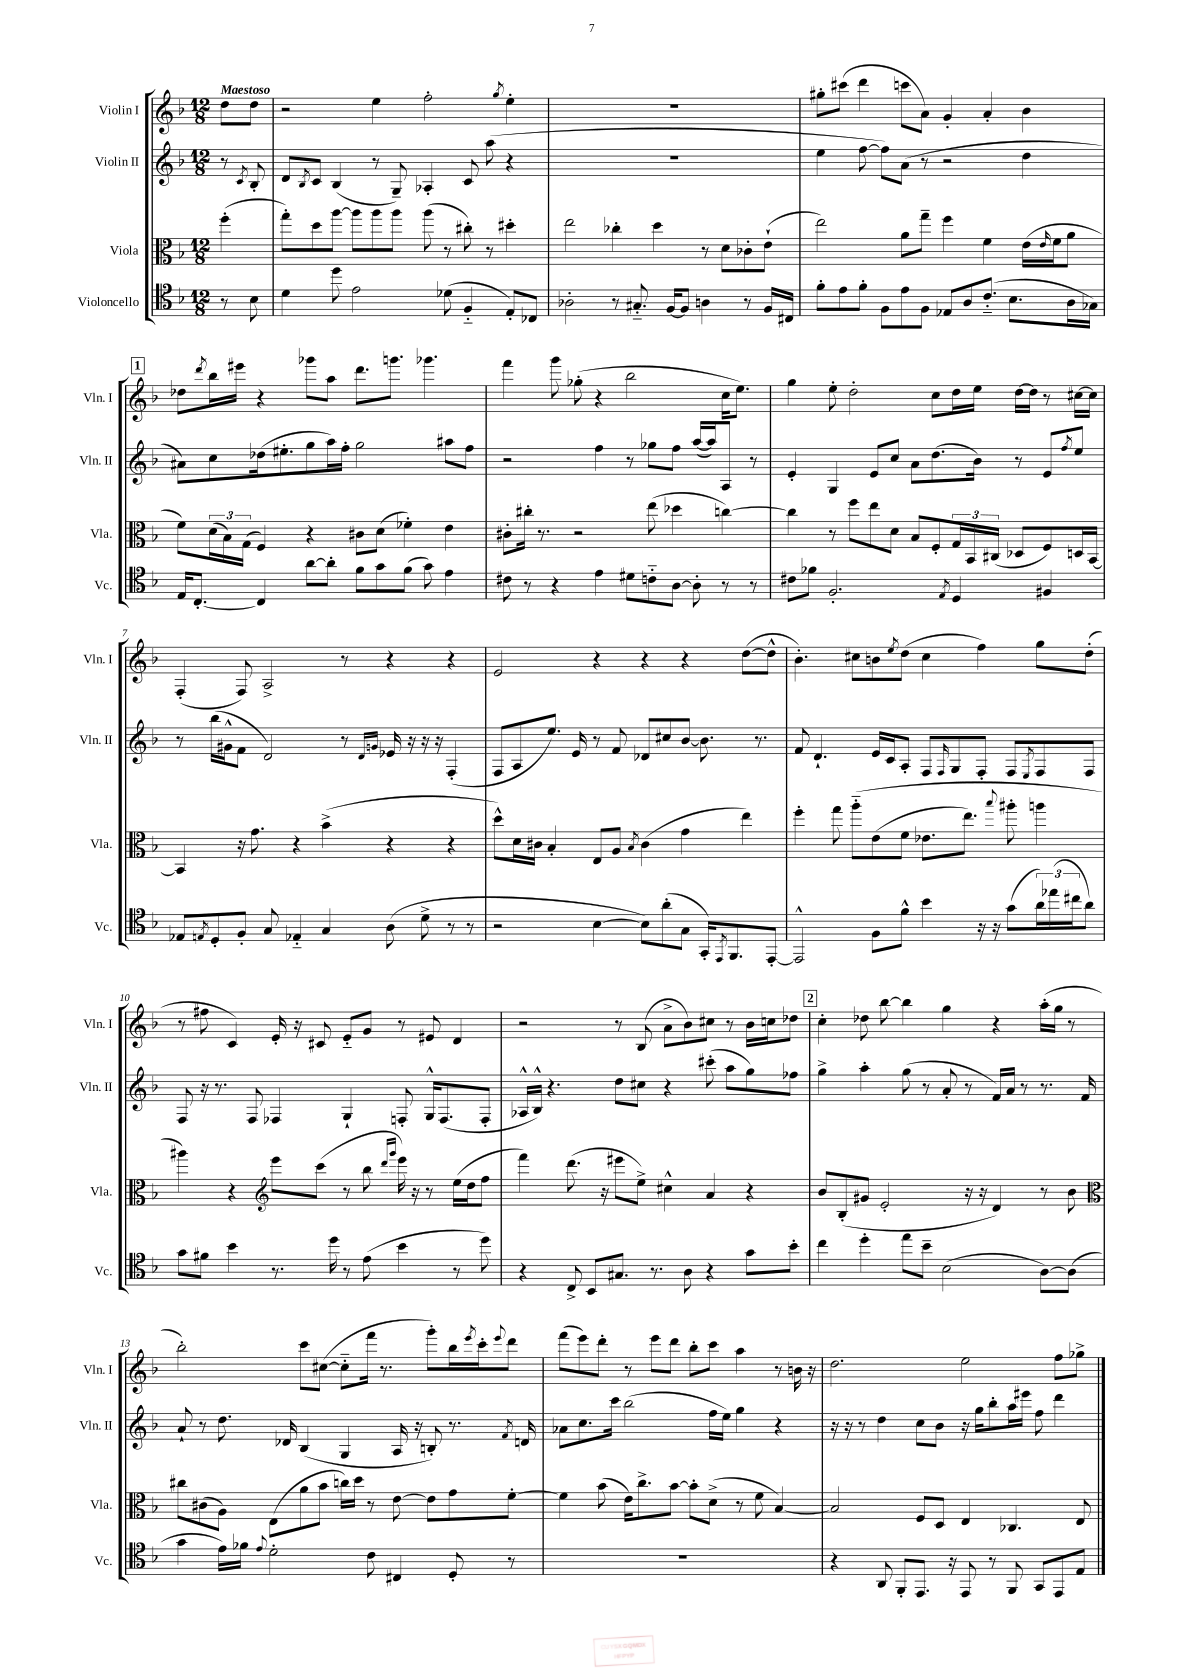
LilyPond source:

<<
\new StaffGroup <<
\new Staff = "s0" \with { instrumentName = "Violin I" shortInstrumentName = "Vln. I" } {
    \clef treble \key f \major \numericTimeSignature \time 12/8 \partial 4 \tempo "Maestoso"
    d''8 d''8 |
    r2 e''4 f''2-. \acciaccatura { g''8 } e''4-. |
    R1. |
    gis''8-. cis'''8( d'''4 c'''8 a'8) g'4-. a'4-. bes'4 |
    \mark \markup { \box "1" } des''8 \acciaccatura { d'''8 } bes''16 eis'''16 r4 ges'''8 a''8 d'''8. g'''8. ges'''4. |
    f'''4 g'''8 ges''8-.( r4 bes''2 c''16 e''8.) |
    g''4 e''8-. d''2-. c''8 d''16 e''16 d''16~ d''16 r8 cis''16~ cis''16 |
    f4-.( f8) a2-> r8 r4 r4 |
    e'2 r4 r4 r4 d''8~( d''8-^ |
    bes'4.-.) cis''8 b'8 \acciaccatura { e''8 } d''8( cis''4 f''4) g''8 d''8-.( |
    r8 fis''8 c'4) e'16-. r16 cis'8 e'8-_ g'8 r8 eis'8 d'4 |
    r2 r8 bes8( a'8-> bes'8) cis''8 r8 bes'16 c''16 des''8 |
    \mark \markup { \box "2" } c''4-. des''8 bes''8~ bes''4 g''4 r4 a''16-.( g''16 r8 |
    bes''2-.) c'''8 cis''8~( cis''8-_ f'''16 r8. g'''8-.) bes''16 \acciaccatura { e'''8 } c'''16-. \appoggiatura { e'''8 } d'''8 |
    f'''8( e'''8) d'''8-. r8 e'''8 d'''8 bes''8-. c'''8 a''4 r8 b'16 r16 |
    d''2. e''2 f''8 ges''8-> \bar "|." |
}
\new Staff = "s1" \with { instrumentName = "Violin II" shortInstrumentName = "Vln. II" } {
    \clef treble \key f \major \numericTimeSignature \time 12/8 \partial 4
    r8 \acciaccatura { c'8 } bes8-. |
    d'8 \acciaccatura { bes8 } c'8 bes4( r8 g8--) aes4-. c'8 a''8( r4 |
    R1. |
    e''4 f''8~ f''8) a'8( r8 r2 d''4 |
    \mark \markup { \box "1" } ais'8) c''8 des''16( eis''8.-. g''8 a''16) f''16-. g''2 ais''8 f''8 |
    r2 f''4 r8 ges''8 f''8 a''16~( a''16) a8 r8 |
    e'4-. g4 e'8 c''8 a'8 d''8.( bes'16) r8 e'8 \acciaccatura { f''8 } e''8 |
    r8 bes''16( gis'16-^ f'8 d'2) r8 \grace { d'16 g'16 } ees'16 r16 r16 r16 f4-.( |
    f8 a8 e''8.) e'16 r8 f'8 des'8 cis''8 bes'8~ bes'8. r8. |
    f'8 d'4.-! e'16 c'16 a8-. f8 \grace { f16 } g8 f8-. f8 \acciaccatura { e8 } f8 f8 |
    f8 r16 r8. f8 fes4 g4-! f8-. g16-^ f8.( f8-. |
    aes16-^ bes16-^) r4. d''8 cis''8 r4 cis'''8-.( a''8 g''8) fes''8 |
    \mark \markup { \box "2" } g''4-> a''4-. g''8( r8 a'8-. r8 f'16) a'16 r8 r8. f'16 |
    a'8-! r8 d''8. des'16 bes4( g4 a16 r16 b8-.) r8. \acciaccatura { f'8 } d'16 |
    aes'8 c''8. c'''16 bes''2( f''16 e''16) g''4 r4 |
    r16 r16 r8 d''4 c''8 bes'8 r16 g''16 bes''8-. a''16 eis'''16 f''8 d'''4 \bar "|." |
}
\new Staff = "s2" \with { instrumentName = "Viola" shortInstrumentName = "Vla." } {
    \clef alto \key f \major \numericTimeSignature \time 12/8 \partial 4
    f''4-.( |
    g''8-.) d''8 a''8~ a''8 a''8 a''8 a''8( r8 cis''8-.) r8 dis''4-. |
    e''2 ces''4-. d''4 r8 d'8 ces'8-. e'8-!( |
    e''2) a'8 g''8-- f''4 f'4 e'16( \grace { e'16 } f'16 a'8 |
    \mark \markup { \box "1" } f'8) \tuplet 3/2 { d'16( bes16) g16( } f4) r4 cis'8 d'8( fes'4-.) e'4 |
    cis'8-. cis''16-. r8. r2 e''8( des''4 c''4~) |
    c''4 r8 f''8 e''8 d'8 bes8 f8-. \tuplet 3/2 { g16 bes,16 cis16( } des8 f8) d16 bes,16~ |
    bes,4 r16 g'8. r4 bes'4->( r4 r4 |
    d''8-^) d'16 cis'16 bes4-. e8 a8 \acciaccatura { bes8 } cis'4( g'4 e''4) |
    f''4-. g''8 a''8-_\( e'8( f'8 ees'8. e''8.) \appoggiatura { bes''8 } ais''8-. a''4 |
    ais''4\) r4 \clef treble e'''8 c'''8( r8 bes''8 \grace { d'''16 g'''16 } e'''16) r16 r8 e''16( d''16 f''8 |
    f'''4) d'''8.( r16 eis'''8 e''8->) cis''4-^ a'4 r4 |
    \mark \markup { \box "2" } bes'8 bes8-.( gis'8 e'2-. r16 r16 d'4) r8 bes'8 |
    \clef alto cis''8 cis'8( a8) e8( a'8 bes'8 c''16) d''16 r8 e'8~ e'8 g'8 f'8~-. |
    f'4 bes'8( e'16) c''8.-> bes'8~ bes'8-. d'8->( r8 f'8 bes4~) |
    bes2 f8 d8 e4 ces4. e8 \bar "|." |
}
\new Staff = "s3" \with { instrumentName = "Violoncello" shortInstrumentName = "Vc." } {
    \clef tenor \key f \major \numericTimeSignature \time 12/8 \partial 4
    r8 bes8 |
    d'4 d''8 e'2 des'8( f4-_ e8-.) ces8 |
    aes2-. r8 gis8.-_ f16~ f8 a4 r8 f16 cis16 |
    f'8-. e'8 f'8-. f8 e'8 f8 ees8 a8 c'8.-_( bes8. a16 ges16) |
    \mark \markup { \box "1" } e16 c8.~-. c4 a'8~ a'8-. f'8 g'8 f'8( g'8) e'4 |
    cis'8 r8 r4 e'4 dis'8 c'8-_ a8~ a8-. r8 r8 |
    cis'8 fes'8 f2.-. \acciaccatura { e8 } d4 fis4 |
    ees8 \acciaccatura { e8 } d8-. f8-. g8 ees4-_ g4 a8( d'8-> r8 r8 |
    r2 bes4~ bes8) a'8-.( g8 g,16-.) \acciaccatura { e,8 } f,8. e,8~-. |
    e,2-^ f8 f'8-^ bes'4 r16 r16 g'8( \tuplet 3/2 { a'16) ees''16( cis''16 } a'8) |
    g'8 fis'8 bes'4 r8. d''16 r8 e'8( bes'4 r8 d''8) |
    r4 c8-> bes,8 gis8. r8. a8 r4 g'8 bes'8-. |
    \mark \markup { \box "2" } c''4 d''4-. e''8 bes'8-- bes2( a8~) a8( |
    g'4 e'16) fes'16 \appoggiatura { e'8 } d'2-. c'8 cis4 d8-. r8 |
    R1. |
    r4 a,8 f,8-. e,8. r16 e,8 r8 f,8 g,8 e,8 e8 \bar "|." |
}
>>
>>
